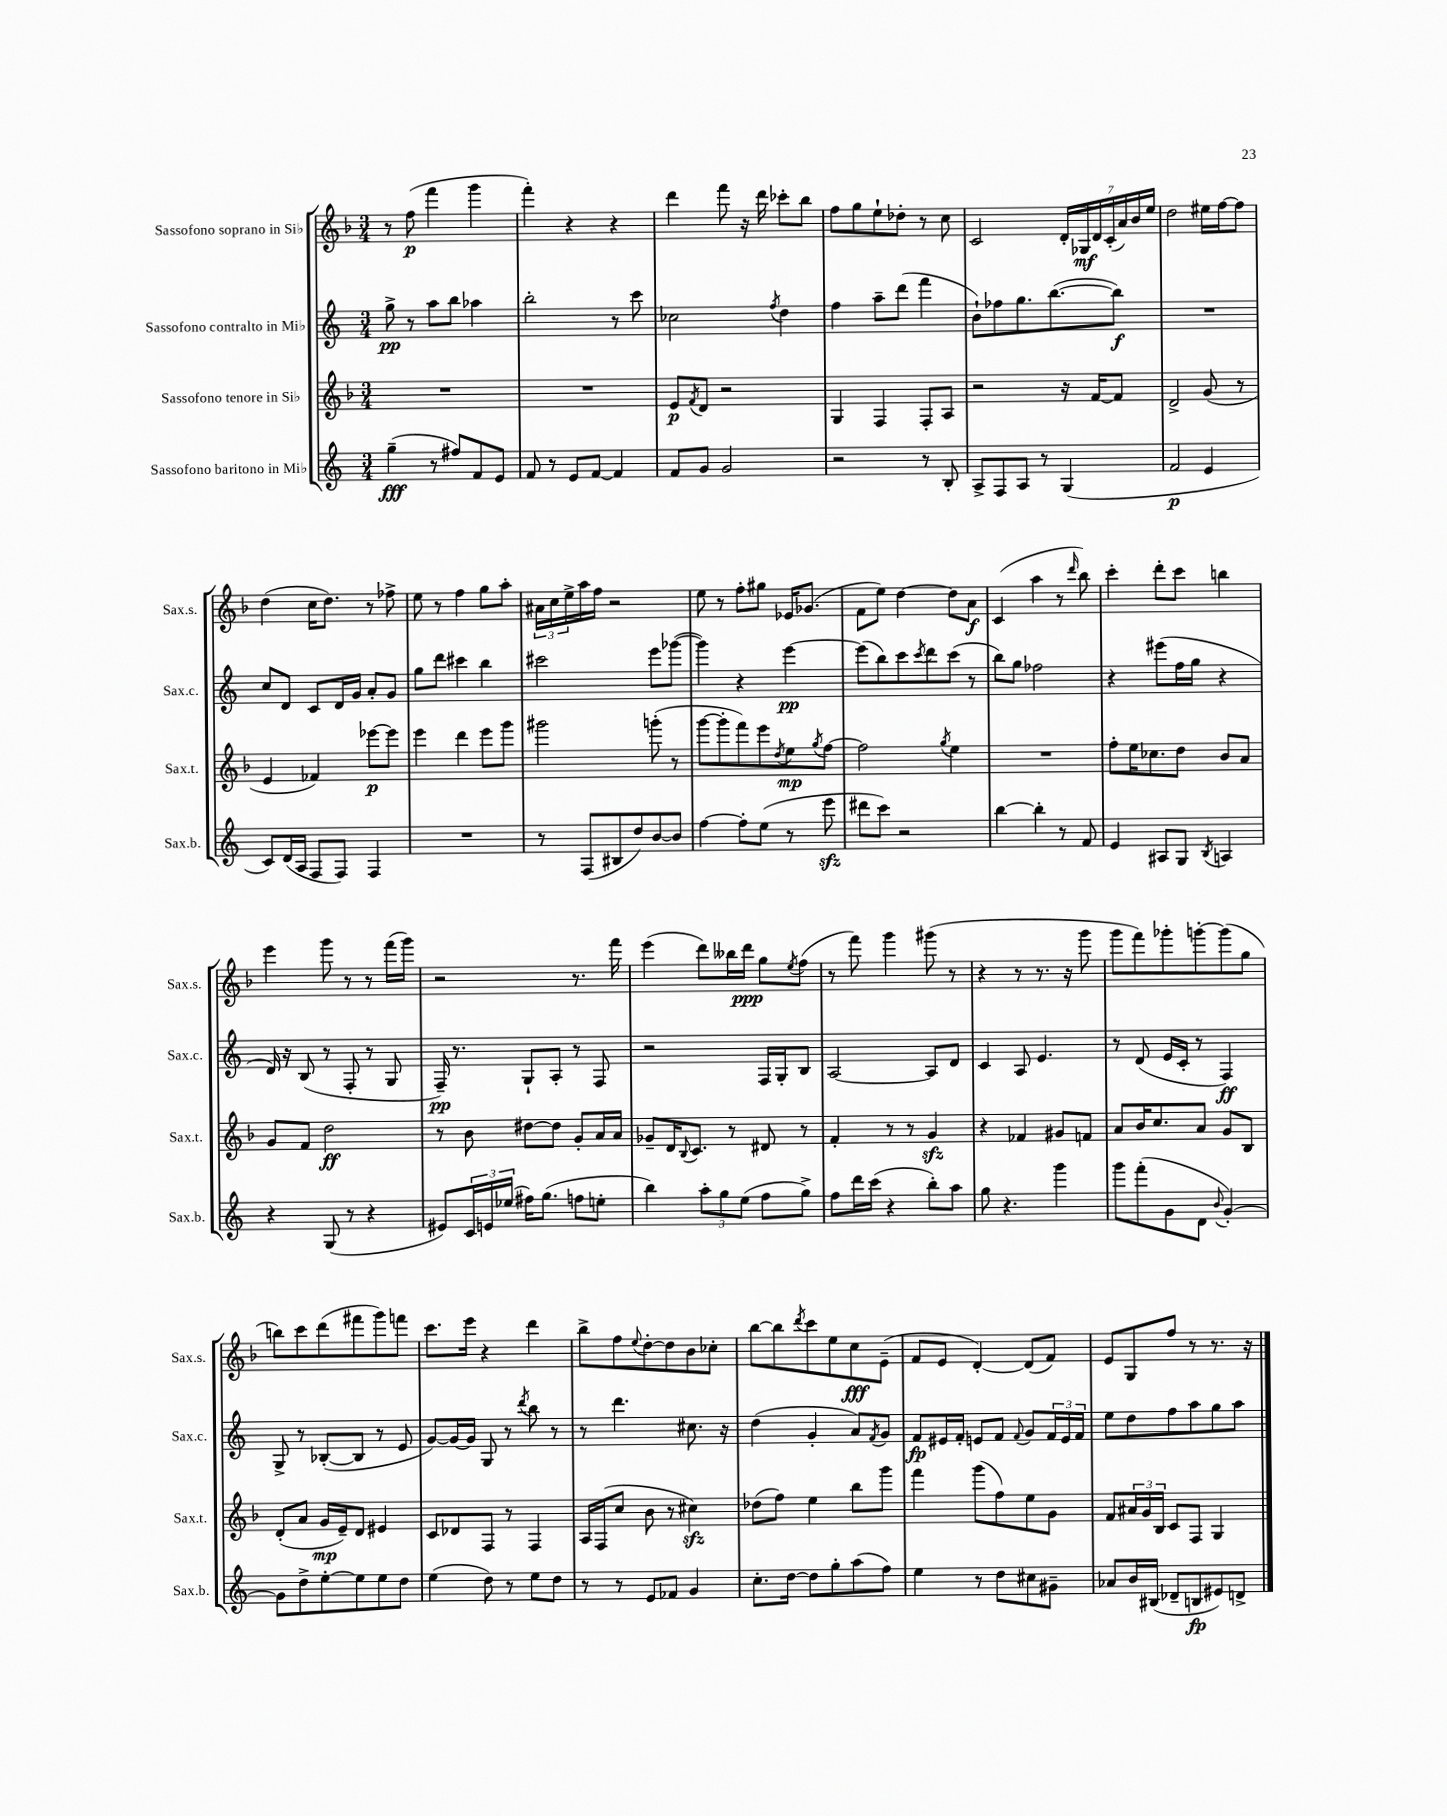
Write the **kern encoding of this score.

**kern	**dynam	**kern	**dynam	**kern	**dynam	**kern	**dynam
*part4	*part4	*part3	*part3	*part2	*part2	*part1	*part1
*staff4	*staff4	*staff3	*staff3	*staff2	*staff2	*staff1	*staff1
*I"Sassofono baritono in Mi♭	*	*I"Sassofono tenore in Si♭	*	*I"Sassofono contralto in Mi♭	*	*I"Sassofono soprano in Si♭	*
*I'Sax.b.	*	*I'Sax.t.	*	*I'Sax.c.	*	*I'Sax.s.	*
*clefG2	*	*clefG2	*	*clefG2	*	*clefG2	*
*k[]	*	*k[b-]	*	*k[]	*	*k[b-]	*
*M3/4	*	*M3/4	*	*M3/4	*	*M3/4	*
=1	=1	=1	=1	=1	=1	=1	=1
(4gg~\	fff	2.r	.	8gg^\	pp	8r	.
.	.	.	.	8r	.	(8ff\	p
8r	.	.	.	8aa\L	.	4fff\	.
8ff#X/L)	.	.	.	8bb\J	.	.	.
8f/	.	.	.	4aa-X\	.	4ggg\	.
8e/J	.	.	.	.	.	.	.
=2	=2	=2	=2	=2	=2	=2	=2
8f/	.	2.r	.	2bb'\	.	4fff'\)	.
8r	.	.	.	.	.	.	.
8e/L	.	.	.	.	.	4r	.
[8f/J	.	.	.	.	.	.	.
4f/]	.	.	.	8r	.	4r	.
.	.	.	.	8ccc\	.	.	.
=3	=3	=3	=3	=3	=3	=3	=3
8f/L	.	8e/L	p	2cc-X\	.	4ddd\	.
.	.	8qf/	.	.	.	.	.
8g/J	.	8d/J	.	.	.	.	.
2g/	.	2r	.	.	.	8fff\	.
.	.	.	.	.	.	16r	.
.	.	.	.	.	.	16ddd\	.
.	.	.	.	8qff/	.	.	.
.	.	.	.	4dd\	.	8ccc-X'\L	.
.	.	.	.	.	.	8bb-\J	.
=4	=4	=4	=4	=4	=4	=4	=4
2r	.	4G/	.	4ff\	.	8ff\L	.
.	.	.	.	.	.	8gg\	.
.	.	4F/	.	8aa~\L	.	8ee`\	.
.	.	.	.	(8ddd\J	.	8dd-X'\J	.
8r	.	8F'/L	.	4fff\	.	8r	.
8B'/	.	8A/J	.	.	.	8cc\	.
=5	=5	=5	=5	=5	=5	=5	=5
8A^/L	.	2r	.	8b`\L)	.	2c/	.
8F/	.	.	.	8ff-X\	.	.	.
8A/J	.	.	.	8.gg\	.	.	.
8r	.	.	.	.	.	.	.
.	.	.	.	([8.bb\	.	.	.
(4G/	.	16r	.	.	.	28d'/LL	.
.	.	.	.	.	.	28G-X/	mf
.	.	[16f/KL	.	.	.	.	.
.	.	.	.	.	.	28d/	.
.	.	.	.	.	.	(28c'/	.
.	.	8f/J]	.	8bb\J])	f	.	.
.	.	.	.	.	.	28a/)	.
.	.	.	.	.	.	28b-/	.
.	.	.	.	.	.	28ee/JJ	.
=6	=6	=6	=6	=6	=6	=6	=6
2f/	p	2d^/	.	2.r	.	2dd\	.
4e/	.	(8g/	.	.	.	16ee#X\LL	.
.	.	.	.	.	.	[16ff\J	.
.	.	8r	.	.	.	8ff\J]	.
!!LO:LB:g=z
=7	=7	=7	=7	=7	=7	=7	=7
8c/L)	.	4e/	.	8cc/L	.	(4dd\	.
(16d/L	.	.	.	8d/J	.	.	.
16A/JJ	.	.	.	.	.	.	.
8F/L	.	4f-X/)	.	8c/L	.	16cc\KL	.
.	.	.	.	.	.	8.dd\J)	.
8F/J)	.	.	.	16d/L	.	.	.
.	.	.	.	16g/JJ	.	.	.
4F/	.	[8eee-X\L	p	8a'/L	.	8r	.
.	.	8eee-\J]	.	8g/J	.	8ff-X^\	.
=8	=8	=8	=8	=8	=8	=8	=8
2.r	.	4eee\	.	8gg\L	.	8ee\	.
.	.	.	.	8ddd\J	.	8r	.
.	.	4ddd\	.	4ccc#X\	.	4ff\	.
.	.	8eee\L	.	4bb\	.	8gg\L	.
.	.	8ggg\J	.	.	.	8aa'\J	.
=9	=9	=9	=9	=9	=9	=9	=9
8r	.	2ggg#X\	.	2ccc#X\	.	24a#X\LL	.
.	.	.	.	.	.	24cc\	.
.	.	.	.	.	.	24ee^\	.
(8F/L	.	.	.	.	.	16aa\	.
.	.	.	.	.	.	16ff\JJ	.
8B#X/	.	.	.	.	.	2r	.
8dd/)	.	.	.	.	.	.	.
[8b/	.	(8gggn'\	.	8eee\L	.	.	.
8b/J]	.	8r	.	([8ggg-X\J	.	.	.
=10	=10	=10	=10	=10	=10	=10	=10
[4ff\	.	[8ggg\L	.	4ggg-\])	.	8ee\	.
.	.	8ggg'\]	.	.	.	8r	.
8ff'\L]	.	8fff\)	.	4r	.	8ff'\L	.
(8ee\J	.	8eee\	.	.	.	8gg#X\J	.
.	.	8qdd/	.	.	.	.	.
8r	.	8ee\	mp	[4eee\	pp	16e-X/KL	.
.	.	.	.	.	.	(8.g-X/J	.
.	.	8qgg/	.	.	.	.	.
8eeezz\	.	[8ff\J	.	.	.	.	.
=11	=11	=11	=11	=11	=11	=11	=11
8ddd#X\L	.	2ff\]	.	(8eee\L]	.	8f\L	.
8ccc\J)	.	.	.	8bb\)	.	8ee\J)	.
2r	.	.	.	8ccc\	.	[4dd\	.
.	.	.	.	8qccc/	.	.	.
.	.	.	.	8ddd\	.	.	.
.	.	8qgg/	.	.	.	.	.
.	.	4ee\	.	(8ccc\J	.	8dd\L]	.
.	.	.	.	8r	.	8a\J	f
=12	=12	=12	=12	=12	=12	=12	=12
[4bb\	.	2.r	.	8bb\L)	.	(4c/	.
.	.	.	.	8gg\J	.	.	.
4bb'\]	.	.	.	2ff-X\	.	4aa\	.
8r	.	.	.	.	.	8r	.
.	.	.	.	.	.	16qqddd/	.
8f/	.	.	.	.	.	8bb-\)	.
=13	=13	=13	=13	=13	=13	=13	=13
4e/	.	8ff'\L	.	4r	.	4ccc'\	.
.	.	16ee\K	.	.	.	.	.
.	.	8.cc-X\	.	.	.	.	.
8A#X/L	.	.	.	(8eee#X\L	.	8ddd'\L	.
8G/J	.	8dd\J	.	16ff\L	.	8ccc\J	.
.	.	.	.	16gg\JJ	.	.	.
8qB/	.	.	.	.	.	.	.
4An/	.	8b-/L	.	4r	.	4bbn\	.
.	.	8a/J	.	.	.	.	.
!!LO:LB:g=z
=14	=14	=14	=14	=14	=14	=14	=14
4r	.	8g/L	.	16d/)	.	4eee\	.
.	.	.	.	16r	.	.	.
.	.	8f/J	.	(8B/	.	.	.
(8G/	.	2dd\	ff	8r	.	8ggg\	.
8r	.	.	.	8F'/	.	8r	.
4r	.	.	.	8r	.	8r	.
.	.	.	.	8G/	.	(16fff\LL	.
.	.	.	.	.	.	16ggg\JJ)	.
=15	=15	=15	=15	=15	=15	=15	=15
8e#X/L)	.	8r	.	16F~/)	pp	2r	.
.	.	.	.	8.r	.	.	.
24c/L	.	8b-\	.	.	.	.	.
24en/	.	.	.	.	.	.	.
(24ee-X/JJ	.	.	.	.	.	.	.
16ff#X\KL)	.	[8dd#X\L	.	8G`/L	.	.	.
(8.gg\J	.	.	.	.	.	.	.
.	.	8dd#\J]	.	8A'/J	.	.	.
8ffn\L	.	8g'/L	.	8r	.	8.r	.
8een'\J	.	16a/L	.	8F/	.	.	.
.	.	16a/JJ	.	.	.	16fff\	.
=16	=16	=16	=16	=16	=16	=16	=16
4bb\)	.	8g-X~/L	.	2r	.	(4eee\	.
.	.	16d/K	.	.	.	.	.
.	.	8qqB-/	.	.	.	.	.
.	.	8.c/J	.	.	.	.	.
12aa'\L	.	.	.	.	.	8ddd\L)	.
12gg\	.	.	.	.	.	.	.
.	.	8r	.	.	.	16bb--X\L	.
(12ee\J	.	.	.	.	.	.	.
.	.	.	.	.	.	16ddd\JJ	ppp
8ff\L	.	8d#X/	.	16F/LL	.	8gg\L	.
.	.	.	.	16G'/J	.	.	.
.	.	.	.	.	.	8qee/	.
8gg^\J)	.	8r	.	8B/J	.	(8ff\J	.
=17	=17	=17	=17	=17	=17	=17	=17
8ff\L	.	4f'/	.	[2A/	.	8r	.
16ddd\L	.	.	.	.	.	8fff\)	.
(16ccc\JJ	.	.	.	.	.	.	.
4r	.	8r	.	.	.	4ggg\	.
.	.	8r	.	.	.	.	.
8bb'\L)	.	4gzz/	.	8A/L]	.	(8ggg#X\	.
8aa\J	.	.	.	8d/J	.	8r	.
=18	=18	=18	=18	=18	=18	=18	=18
8gg\	.	4r	.	4c/	.	4r	.
4.r	.	.	.	.	.	.	.
.	.	4f-X/	.	8A/	.	8r	.
.	.	.	.	4.e/	.	8.r	.
4ggg\	.	8g#X/L	.	.	.	.	.
.	.	.	.	.	.	16r	.
.	.	8fn/J	.	.	.	8ggg\	.
=19	=19	=19	=19	=19	=19	=19	=19
8ggg\L	.	8a/L	.	8r	.	8ggg\L	.
(8fff'\	.	16b-/K	.	(8d/	.	8fff\)	.
.	.	8.cc/	.	.	.	.	.
8g\	.	.	.	16e/LL	.	8ggg-X'\	.
.	.	.	.	16c'/JJ	.	.	.
8d\J	.	8a/J	.	8r	.	[8gggn'\	.
8qqb/	.	.	.	.	.	.	.
[4g'/)	.	8g/L	.	4F/)	ff	(8ggg\]	.
.	.	8B-/J	.	.	.	8gg\J	.
!!LO:LB:g=z
=20	=20	=20	=20	=20	=20	=20	=20
8g\L]	.	(8d'/L	.	8G^/	.	8bbn\L)	.
8dd^\	.	8a/J	.	8r	.	8ccc\	.
[8ee'\	.	16g/LL	mp	([8B-X'/L	.	(8ddd\	.
.	.	16e~/J)	.	.	.	.	.
8ee\]	.	8d/J	.	8B-/J]	.	8fff#X\	.
8ee\	.	4e#X/	.	8r	.	8ggg\)	.
8dd\J	.	.	.	8e/	.	8fffn\J	.
=21	=21	=21	=21	=21	=21	=21	=21
(4ee\	.	8c/L	.	[8g/L)	.	8.ccc\L	.
.	.	8d-X/	.	16g/L_	.	.	.
.	.	.	.	16g/JJ]	.	16eee\Jk	.
8dd\)	.	8F/J	.	8G/	.	4r	.
8r	.	8r	.	8r	.	.	.
.	.	.	.	8qddd/	.	.	.
8ee\L	.	4F/	.	8bb\	.	4ddd\	.
8dd\J	.	.	.	8r	.	.	.
=22	=22	=22	=22	=22	=22	=22	=22
8r	.	16A/LL	.	8r	.	8bb-^\L	.
.	.	(16F/J	.	.	.	.	.
8r	.	8cc/J	.	4.ddd\	.	8ff\	.
.	.	.	.	.	.	8qqee/	.
8e/L	.	8b-\	.	.	.	[8dd'\	.
8f-X/J	.	8r	.	.	.	8dd\]	.
4g/	.	4cc#Xzz\)	.	8.cc#X\	.	8b-\	.
.	.	.	.	.	.	8cc-X'\J	.
.	.	.	.	16r	.	.	.
=23	=23	=23	=23	=23	=23	=23	=23
8.cc'\L	.	(8dd-X\L	.	(4dd\	.	[8bb-\L	.
.	.	8ff\J)	.	.	.	8bb-\]	.
[16dd\Jk	.	.	.	.	.	.	.
.	.	.	.	.	.	8qddd/	.
8dd\L]	.	4ee\	.	4g'/	.	8ccc\	.
8gg'\	.	.	.	.	.	8ee\	.
(8aa\	.	8bb-\L	.	8a/L)	.	8cc\	fff
.	.	.	.	8qf/	.	.	.
8ff\J)	.	8ggg\J	.	8g/J	.	(8e~\J	.
=24	=24	=24	=24	=24	=24	=24	=24
4ee\	.	4fff\	.	8f/L	fp	8f/L	.
.	.	.	.	16e#X/L	.	8e/J	.
.	.	.	.	16f'/JJ	.	.	.
8r	.	(8ggg\L	.	8en/L	.	[4d'/)	.
8dd\L	.	8ff\)	.	8f/J	.	.	.
.	.	.	.	8qqf/	.	.	.
8cc#X\	.	8ee\	.	8g/L	.	(8d/L]	.
8g#X~\J	.	8g\J	.	24f/L	.	8f/J)	.
.	.	.	.	24e/	.	.	.
.	.	.	.	24f/JJ	.	.	.
=25	=25	=25	=25	=25	=25	=25	=25
8a-X/L	.	8f/L	.	8ee\L	.	8e/L	.
16b/L	.	24a#X/L	.	8dd\	.	8G/	.
.	.	24g/	.	.	.	.	.
(16B#X/JJ	.	.	.	.	.	.	.
.	.	24B-/JJ	.	.	.	.	.
8d-X~/L	.	8c/L	.	8ff\	.	8ff/J	.
8Bn/	fp	8F/J	.	8aa\	.	8r	.
8e#X/)	.	4G/	.	8gg\	.	8.r	.
8dn^/J	.	.	.	8aa\J	.	.	.
.	.	.	.	.	.	16r	.
==	==	==	==	==	==	==	==
*-	*-	*-	*-	*-	*-	*-	*-
